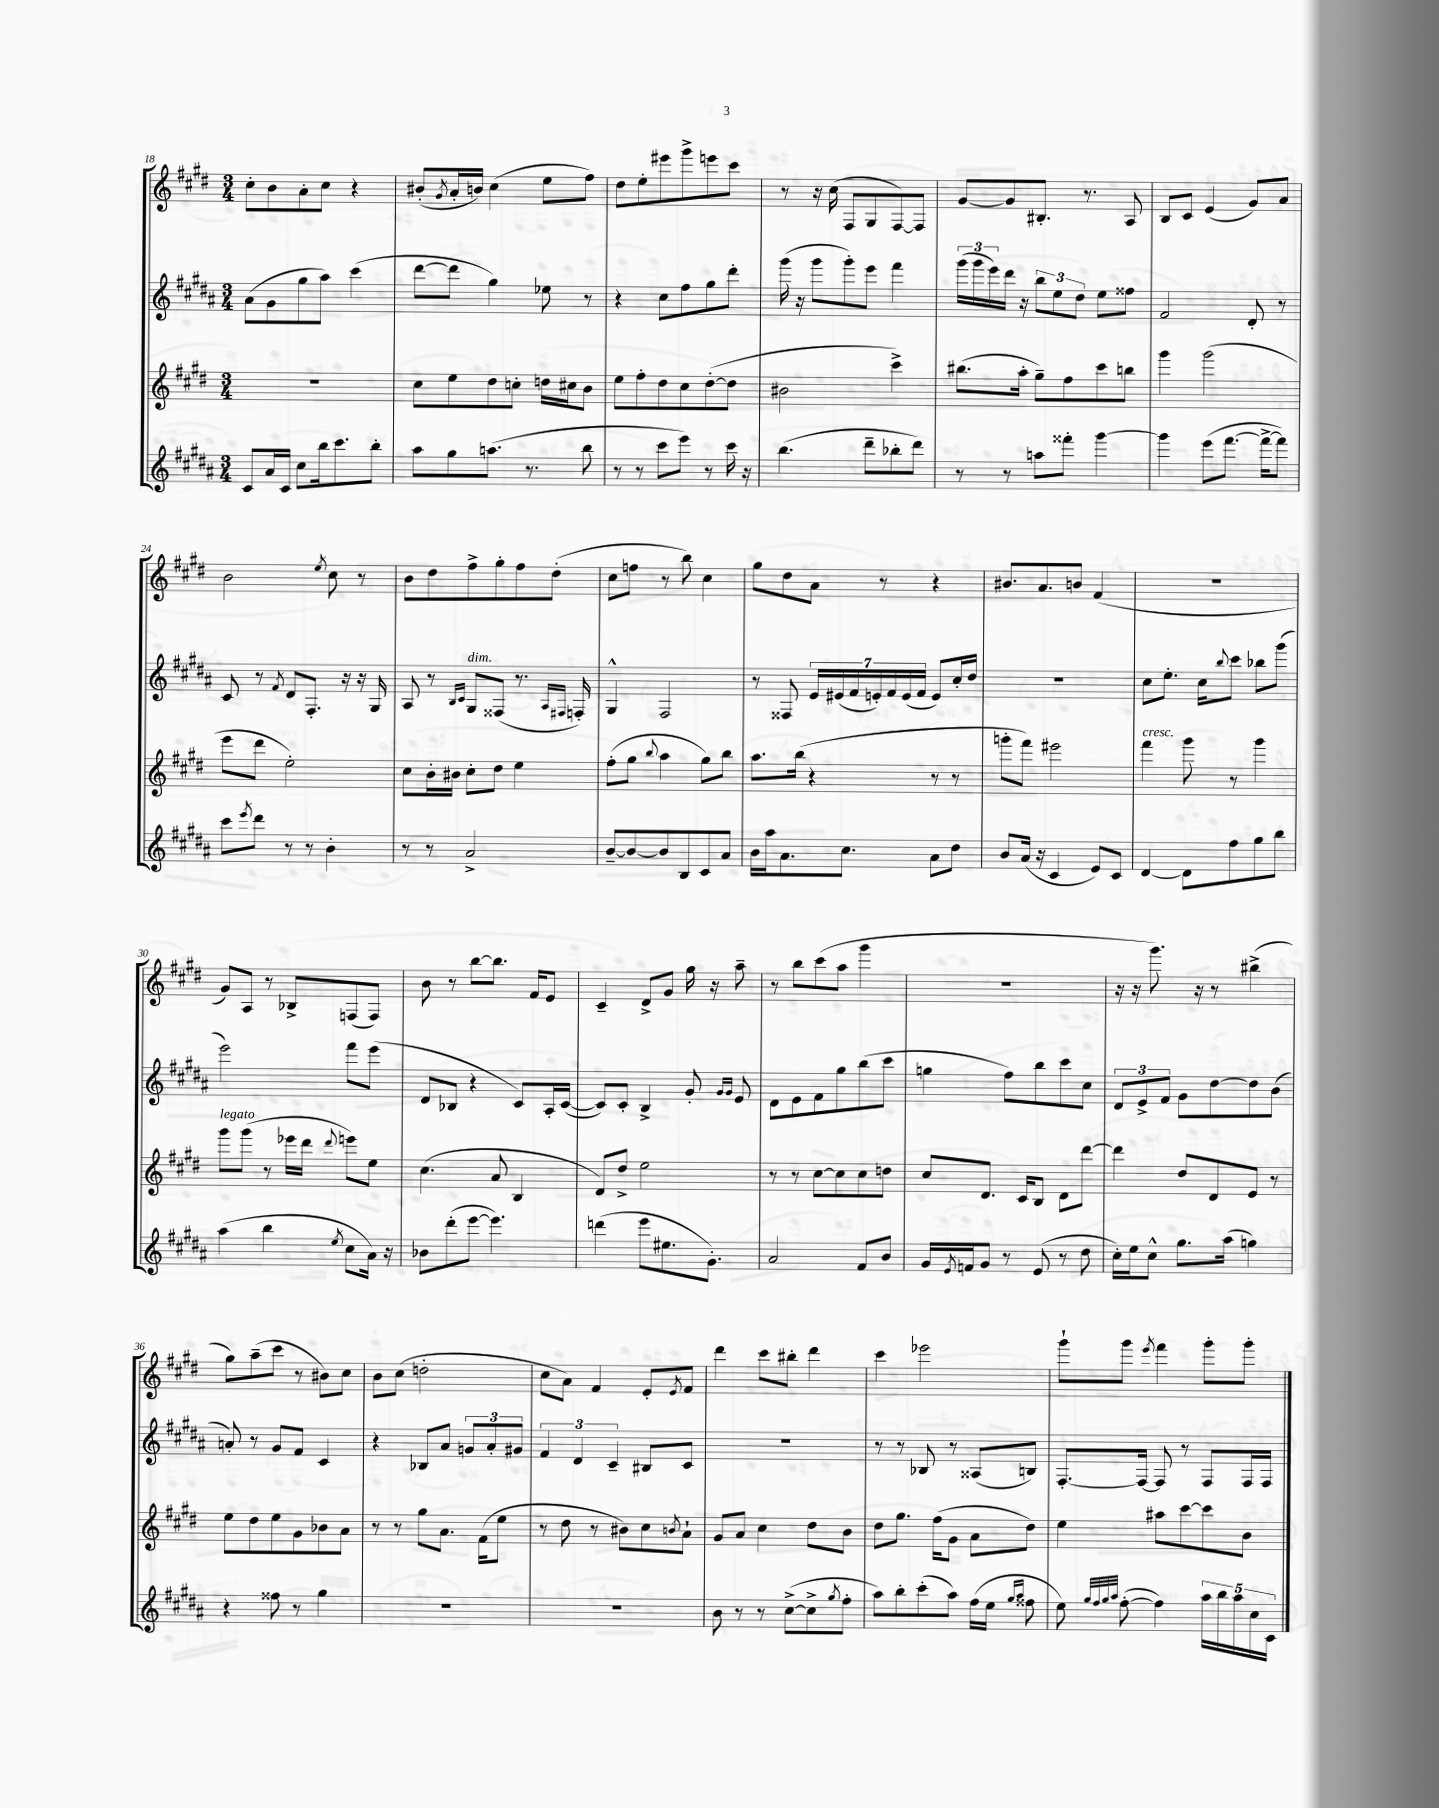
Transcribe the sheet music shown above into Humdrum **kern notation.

**kern	**kern	**kern	**kern
*part4	*part3	*part2	*part1
*staff4	*staff3	*staff2	*staff1
*clefG2	*clefG2	*clefG2	*clefG2
*k[f#c#g#d#a#]	*k[f#c#g#d#]	*k[f#c#g#d#a#]	*k[f#c#g#d#]
*M3/4	*M3/4	*M3/4	*M3/4
=18	=18	=18	=18
8c#/L	2.r	(8a#\L	8cc#'\L
16a#/L	.	8g#\	8b\
16c#/JJ	.	.	.
8cc#\L	.	8gg#\	8a'\
16bb\k	.	8aa#\J)	8cc#\J
8.ccc#\	.	.	.
.	.	(4ccc#\	4r
8bb'\J	.	.	.
=19	=19	=19	=19
8aa#\L	8cc#\L	[8ddd#\L	(8b#X'/L
.	.	.	8qg#/
8gg#\	8ee\	8ddd#\J]	16a'/L
.	.	.	16bn/JJ)
(8.aan\J	8dd#\	4gg#\)	(4cc#\
.	8ccn'\J	.	.
8.r	.	.	.
.	16ddn\LL	8ee-X\	8ee\L
.	16cc#X\J	.	.
8bb\	8b\J	8r	8ff#\J)
=20	=20	=20	=20
8r	8ee\L	4r	8dd#\L
8r	8ff#'\	.	8ee'\
8ccc#\L	8dd#\	8cc#\L	8eee#X\
8eee\J)	8cc#\	8ff#\	8ggg#^\
8r	([8dd#'\	8gg#\	8eeen\
16ccc#\	8dd#\J]	8ddd#'\J	8ccc#\J
16r	.	.	.
=21	=21	=21	=21
(4.bb\	2b#X\	(16ggg#\	8r
.	.	16r	.
.	.	8ggg#\L	16r
.	.	.	(16cc#\
.	.	8ggg#'\)	8F#/L
8ddd#~\L	.	8eee\J	8G#/
8bb-X'\	4ccc#^\)	4fff#\	[8F#/)
8ddd#\J)	.	.	8F#/J]
=22	=22	=22	=22
8r	(8.bb#X\L	(24ggg#\LL	[8g#/L
.	.	24ggg#\	.
.	.	24eee\)	.
8r	.	16ddd#\JJ	8g#/]
.	16aa'\Jk	16r	.
8aan\L	8gg#~\L)	12bb\L	8.B#X'/J
.	.	12ee\	.
8fff##X'\J	8ff#\	.	.
.	.	12dd#\J	.
.	.	.	8.r
[4ggg#\	8ccc#\	8ee\L	.
.	8bbn\J	8ff##X\J	8A/
=23	=23	=23	=23
4ggg#\]	4ggg#\	2f#/	8B/L
.	.	.	8c#/J
(8eee\L	(2ggg#\	.	(4e/
[8.fff#\J	.	.	.
.	.	8d#'/	8g#/L)
16fff#^\KL_	.	.	.
8fff#\J])	.	8r	8a/J
!!LO:LB:g=z
=24	=24	=24	=24
8ccc#\L	8eee\L	8c#/	2b\
8qeee/	.	.	.
8ddd#\J	8ddd#\J	8r	.
.	.	8qf#/	.
8r	2ee'\)	8d#/L	.
8r	.	8.F#'/J	.
.	.	.	8qee/
4b'\	.	.	8cc#\
.	.	16r	.
.	.	16r	8r
.	.	16G#/	.
=25	=25	=25	=25
8r	8cc#\L	8A#/	8b\L
8r	16b'\L	8r	8dd#\
.	16b#X\JJ	.	.
.	.	16qqB/LL	.
.	.	16qqc#/JJ	.
!	!	!LO:TX:a:i:t=dim.	!
2a#^/	8cc#'\L	8G#/L	8ff#^\
.	8dd#\J	(8F##X/J	8gg#'\
.	4ee\	8.r	8ff#\
.	.	.	(8dd#'\J
.	.	16qqA#/LL	.
.	.	16qqF#X/JJ	.
.	.	16Fn'/)	.
=26	=26	=26	=26
[8b~/L	(8ff#'\L	4G#^^/	8cc#\L
8b/_	8gg#\J	.	8ffn\J
.	8qqbb/	.	.
8b/]	4aa\	2F#/	8r
8B/	.	.	8bb\)
8c#/	8gg#\L)	.	4cc#\
8a#/J	8bb\J	.	.
=27	=27	=27	=27
16b\LL	8.aa\L	8r	8gg#\L
16aa#\J	.	.	.
8.a#\	.	8F##X/	8dd#\
.	(16bb\Jk	.	.
.	4r	28e/LL	8a\J
.	.	(28e#X/	.
8.cc#\J	.	.	.
.	.	28f#/	.
.	.	28en'/)	.
.	.	.	8r
.	.	28f#/	.
.	.	(28e/	.
.	.	28f#/JJ	.
8a#\L	8r	8e/L)	4r
8dd#\J	8r	16cc#'/L	.
.	.	16dd#/JJ	.
=28	=28	=28	=28
8b/L	8gggn'\L	2.r	8.b#X/L
(16a#/Jk	8fff#\J)	.	.
16r	.	.	8.a/
4c#/	2eee#X\	.	.
.	.	.	8bn/J
8e/L)	.	.	(4f#/
8c#/J	.	.	.
=29	=29	=29	=29
!	!LO:TX:a:i:t=cresc.	!	!
[4d#/	4fff#\	8cc#\L	2.r
.	.	8.ee'\J	.
8d#\L]	8ggg#\	.	.
.	.	16cc#\KL	.
.	.	8qqbb/	.
8ff#\	8r	8ccc#\J	.
8gg#\	4ggg#\	8bb-X\L	.
8bb\J	.	(8ggg#\J	.
!!LO:LB:g=z
=30	=30	=30	=30
!	!LO:TX:a:i:t=legato	!	!
(4aa#\	8ggg#\L	2eee\)	8g#/L)
.	(8ggg#\J	.	8A/J
4bb\	8r	.	8r
.	16eee-X\LL	.	8B-X^/L
.	16ddd#\JJ	.	.
8qee/	8qqddd#/	.	.
8cc#\L	8eeen\L)	8fff#\L	(8Fn/
16a#\Jk)	8ee\J	(8eee\J	8F/J)
16r	.	.	.
=31	=31	=31	=31
8b-X\L	(4.cc#\	8d#/L	8b\
(8ddd#'\	.	8B-X/J	8r
[8eee\J	.	4r	[8bb\L
4.eee\])	8a/	.	8.bb\J]
.	4B/	8c#/L)	.
.	.	.	16f#/KL
.	.	16A#'/L	8e/J
.	.	([16c#/JJ	.
=32	=32	=32	=32
(4dddn\	8d#/L)	8c#/L])	4c#~/
.	8dd#^/J	8c#'/J	.
8eee\L	2ee\	4B^/	8d#^/L
8.ee#X\	.	.	8g#/J
.	.	8g#'/	16gg#\
8.g#'\J)	.	.	16r
.	.	16qqg#/LL	.
.	.	16qqg#/JJ	.
.	.	8e/	8aa~\
=33	=33	=33	=33
2a#/	8r	8d#\L	8r
.	8r	8e\	8bb\L
.	[8cc#\L	8f#\	(8ccc#\
.	8cc#\]	8gg#\	8aa\J
8f#/L	8cc#\	(8bb\	4ggg#\
8b/J	8ddn\J	8ccc#\J	.
=34	=34	=34	=34
16g#/LL	8cc#/L	4ggn\	2.r
8qe/	.	.	.
16fn/J	.	.	.
8g#/J	8.d#/J	.	.
8r	.	8ff#\L)	.
.	16c#/KL	.	.
(8e/	8B/J	8bb\	.
8r	8d#\L	8ccc#\	.
8dd#\	[8ddd#\J	8cc#\J	.
=35	=35	=35	=35
16cc#'\LL)	4ddd#\]	12d#/L	16r
16ee\J	.	.	16r
.	.	12e^/	.
8cc#^^\J	.	.	8.ggg#\)
.	.	12f#/J	.
8.gg#\L	8dd#/L	8g#\L	.
.	.	.	16r
.	8d#/	[8dd#\	8r
(16aa#\Jk	.	.	.
4ggn\)	8e/J	8dd#\]	(4bb#X^\
.	8r	(8b\J	.
!!LO:LB:g=z
=36	=36	=36	=36
4r	8ee\L	8an'/)	8gg#\L)
.	8dd#\	8r	(8aa~\
8ff##X\	8ee\	8g#/L	8ccc#\J
8r	8g#\	8f#/J	8r
4gg#\	8b-X\	4c#/	8b#X\L)
.	8a\J	.	8cc#\J
=37	=37	=37	=37
2.r	8r	4r	8b\L
.	8r	.	(8cc#\J
.	8gg#\L	8B-X/L	2ddn'\
.	8.a\J	8a#/J	.
.	.	12gn/L	.
.	(16f#\KL	.	.
.	.	12a#'/	.
.	8ee\J	.	.
.	.	12g#X/J	.
=38	=38	=38	=38
2.r	8r	6f#/	8cc#\L
.	8dd#\	.	8a\J)
.	.	6d#/	.
.	8r	.	4f#/
.	.	6c#~/	.
.	8b#X\L)	.	.
.	8cc#\	8B#X/L	8e'/L
.	8qbn/	.	8qe/
.	8a`\J	8c#/J	8f#/J
=39	=39	=39	=39
8b\	8g#/L	2.r	4ddd#\
8r	8a/J	.	.
8r	4cc#\	.	8ccc#\L
([8cc#^\L	.	.	8bb#X'\J
8cc#^\]	8dd#\L	.	4ddd#\
8qgg#/	.	.	.
8ff#'\J	8b\J	.	.
=40	=40	=40	=40
8aa#\L)	8dd#\L	8r	4ccc#\
8bb'\	8.gg#\J	8r	.
(8ccc#'\	.	8B-X/	2eee-X\
.	(16ff#\KL	.	.
8aa#\J)	8g#\J	8r	.
(16ff#\LL	8a\L	(8A##X/L	.
16ee\JJ	.	.	.
16qqgg#/LL	.	.	.
16qqaa#/JJ	.	.	.
8ff##X\	8dd#\J)	8Bn/J)	.
=41	=41	=41	=41
8ee\)	4ee\	[8.F#'/L	8ggg#`\L
32qqgg#/LLL	.	.	.
32qqff#/	.	.	.
32qqgg#/	.	.	.
32qqaa#/JJJ	.	.	.
([8ff#'\	.	.	8ggg#\J
.	.	16F#/Jk_	.
.	.	.	8qeee/
4ff#\])	8aa#X\L	8F#/]	4fff#\
.	[8ccc#\	8r	.
20aa#\LL	8ccc#\]	8F#/L	8ggg#'\L
20bb\	.	.	.
20aa#\	.	.	.
.	8b\J	16F#/L	8ggg#'\J
20cc#\	.	.	.
.	.	16F#/JJ	.
20c#\JJ	.	.	.
==	==	==	==
*-	*-	*-	*-
